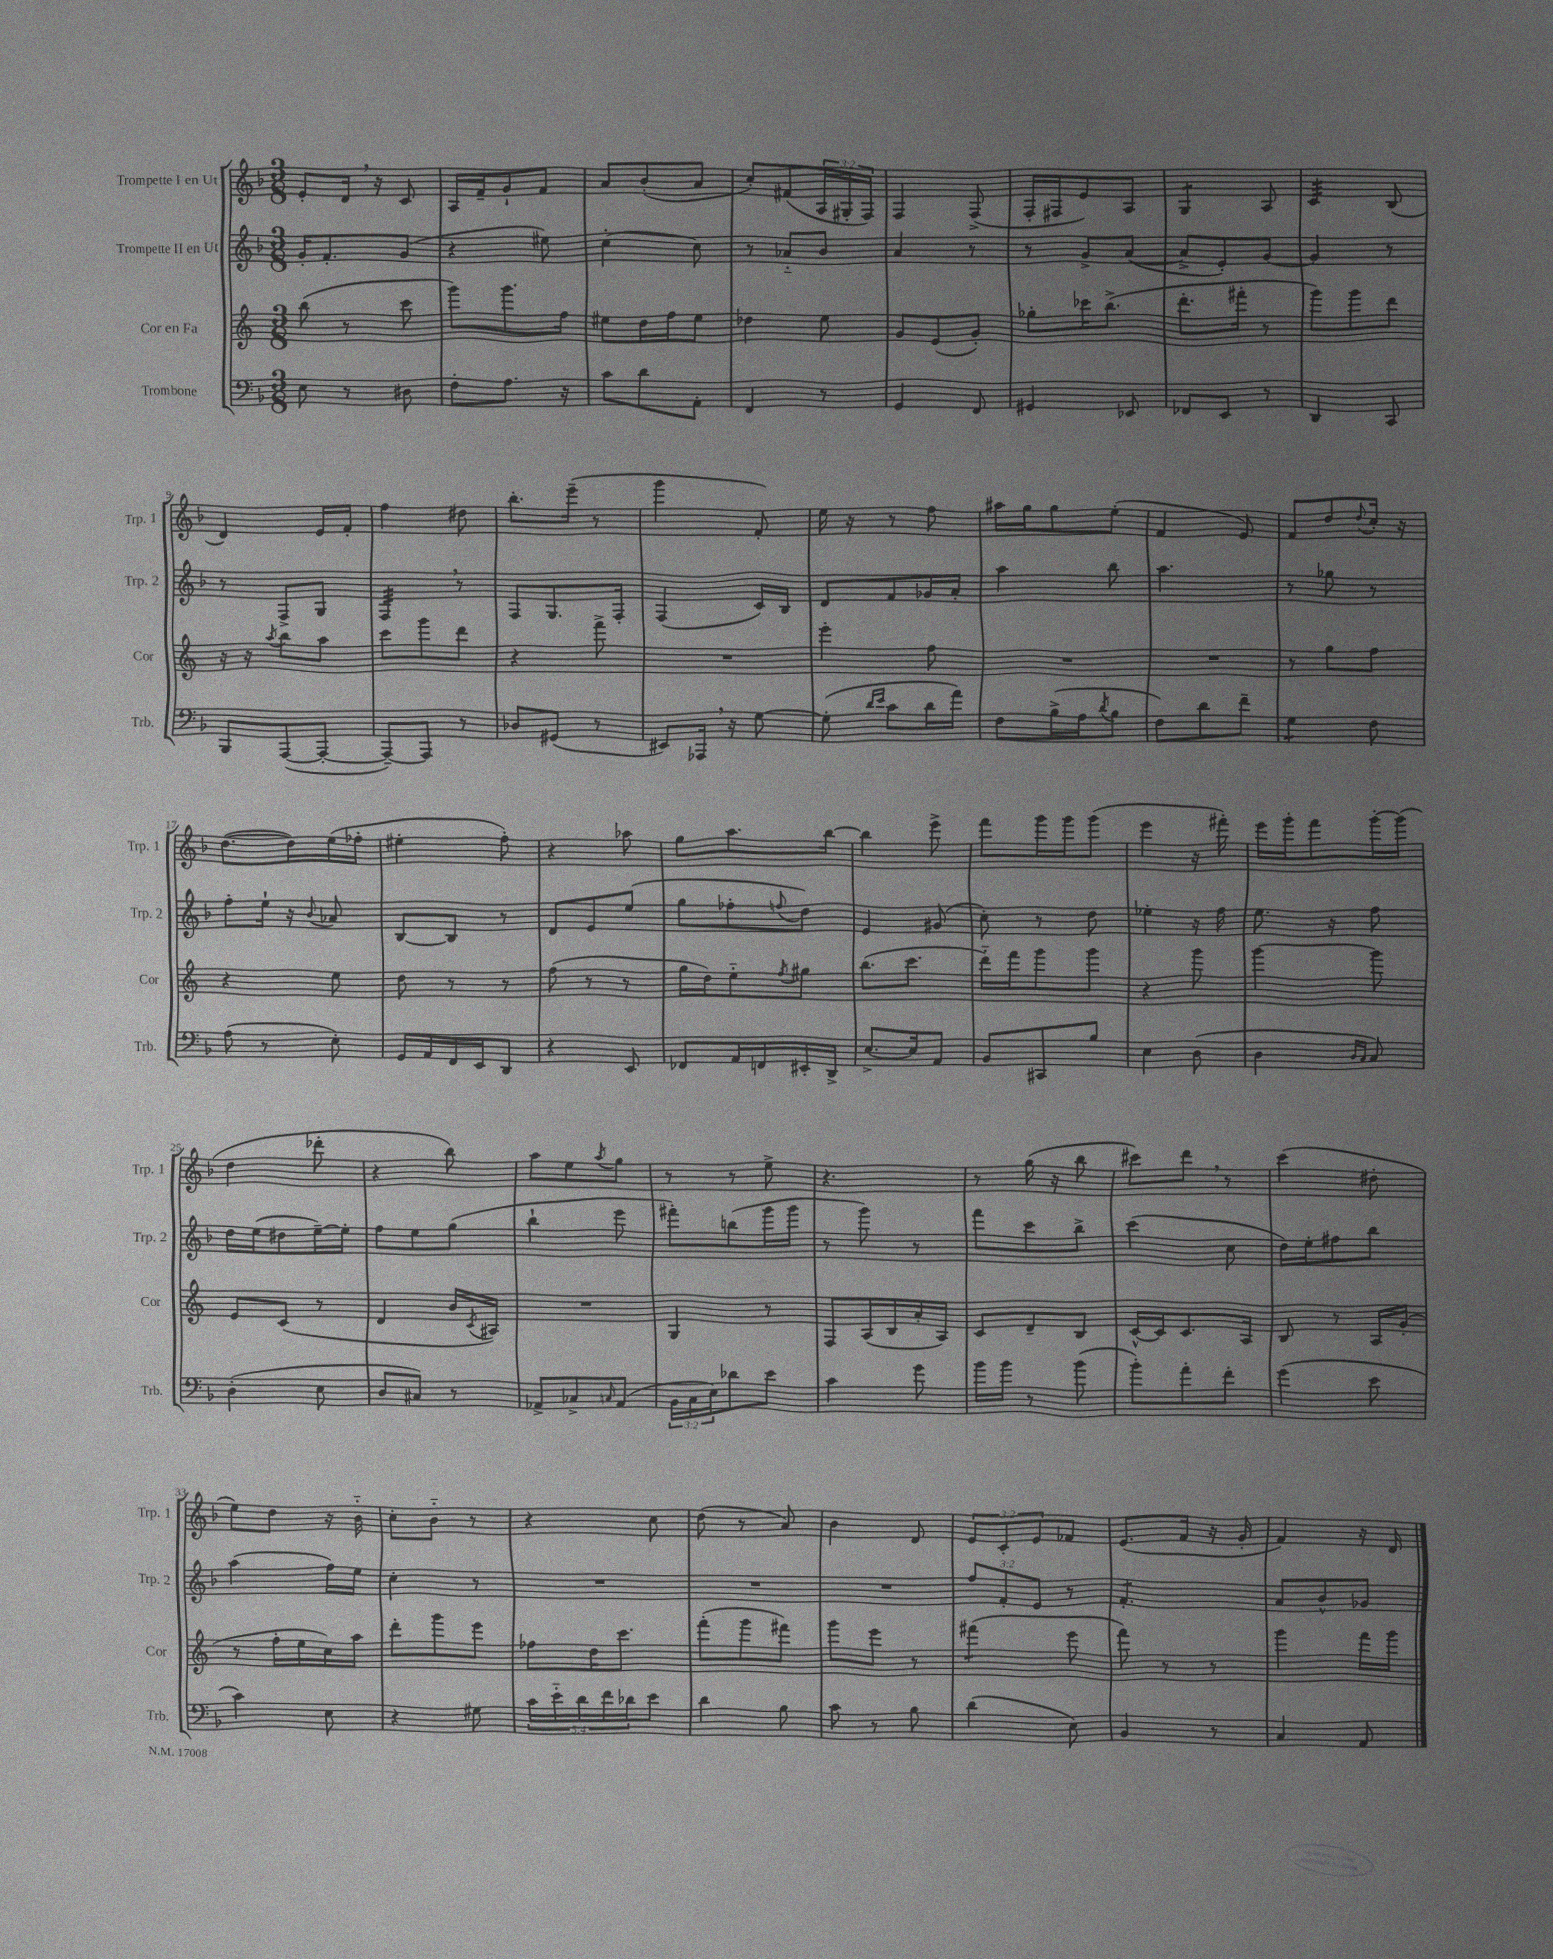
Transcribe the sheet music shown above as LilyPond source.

<<
\new StaffGroup <<
\new Staff = "s0" \with { instrumentName = "Trompette I en Ut" shortInstrumentName = "Trp. 1" } {
    \clef treble \key f \major \numericTimeSignature \time 3/8 \override Staff.TupletNumber.text = #tuplet-number::calc-fraction-text
    e'8-. d'16 \breathe r16 c'8 |
    a16 f'16-- g'8-! f'8 |
    a'8 bes'8-.( a'8 |
    c''8-.) fis'8( \tuplet 3/2 { a16 gis16-. f16) } |
    f4 f8->( |
    f16-. fis16 e'8) a8 |
    g4:8 a8 |
    c'4:32 bes8( |
    d'4) e'16 f'16-. |
    f''4 dis''8 |
    bes''8.-. e'''16--( r8 |
    g'''4 f'8-.) |
    e''16 r16 r8 f''8 |
    ais''16 g''16 g''8 e''8-.( |
    f'4 e'8) |
    f'8 d''8 \appoggiatura { d''8 } c''16-. r16 |
    d''8.~( d''16) e''16( fes''16-. |
    eis''4-. f''8-.) |
    r4 aes''8 |
    g''8 a''8. bes''16~ |
    bes''4 e'''8-> |
    f'''8 g'''16 g'''16 g'''8( |
    e'''4 r16 fis'''16-.) |
    e'''16 g'''16-. f'''8 g'''16~-. g'''16( |
    d''4 des'''8-. |
    r4 bes''8) |
    a''8 e''8 \acciaccatura { a''8 } g''8 |
    r8 r8 e''8-> |
    r4. |
    r8 g''16( r16 bes''8 |
    cis'''8) d'''8 \breathe r8 |
    c'''4( dis''8-. |
    e''8) d''8 r16 bes'16-_ |
    c''8-. bes'8-_ r8 |
    r4 c''8 |
    d''8( r8 a'8) |
    bes'4 d'8 |
    \tuplet 3/2 { e'8 c'8-. e'8 } fes'8 |
    e'8.( f'16 r16 g'16-. |
    f'4) r16 d'16 \bar "|." |
}
\new Staff = "s1" \with { instrumentName = "Trompette II en Ut" shortInstrumentName = "Trp. 2" } {
    \clef treble \key f \major \numericTimeSignature \time 3/8 \override Staff.TupletNumber.text = #tuplet-number::calc-fraction-text
    g'16-. f'8.-. g'8( |
    r4 eis''8) |
    c''4~-. c''8 |
    r8 aes'8-_ bes'8 |
    a'4 r8 |
    r8 g'8-> a'8~( |
    a'8-> e'8-.) g'8~ |
    g'4 r8 |
    r8 f8-> g8 |
    f4:32 \breathe r8 |
    f8 g8. f16-. |
    f4( c'16) bes16 |
    d'8 f'8 ges'16 a'16-. |
    a''4 bes''8 |
    a''4. |
    r8 ges''8 r8 |
    f''8-. e''16-! r16 \appoggiatura { bes'8 } aes'8 |
    bes8~ bes8 r8 |
    d'8 e'8 e''8( |
    g''8 fes''8-. \appoggiatura { f''8 } d''8) |
    e'4 gis'8( |
    c''8-.) r8 d''8 |
    ees''4-. r16 f''16 |
    e''8. r16 f''8 |
    d''16 e''16( dis''8 e''16~--) e''16-. |
    f''8 e''8 g''8( |
    bes''4-! e'''8 |
    fis'''8-.) b''8( g'''16 g'''16 |
    r8 g'''8) r8 |
    f'''8 c'''8 bes''8-> |
    c'''4( c''8 |
    d''16) e''16-. fis''8 bes''8 |
    a''4( f''16) e''16 |
    c''4-. r8 |
    R4. |
    R4. |
    R4. |
    \tuplet 3/2 { f''8 f'8-. e'8 } r8 |
    f'4.:8-. |
    a'8 bes'8-^ ges'8 \bar "|." |
}
\new Staff = "s2" \with { instrumentName = "Cor en Fa" shortInstrumentName = "Cor" } {
    \clef treble \key c \major \numericTimeSignature \time 3/8
    b''8( r8 c'''8 |
    g'''8) g'''8. f''16 |
    eis''8 d''16 f''16 eis''8 |
    des''4 e''8 |
    g'8 e'8( g'8-.) |
    ges''8-. ces'''16 b''8.->( |
    d'''8.-. fis'''16-. r8 |
    g'''8) g'''8 d'''8 |
    r16 r16 \acciaccatura { a''8 } b''8 a''8 |
    c'''8 g'''8 d'''8 |
    r4 f'''8-> |
    R4. |
    e'''4-. f''8 |
    R4. |
    R4. |
    r8 g''8 f''8 |
    r4 e''8 |
    d''8 r8 r8 |
    f''8( r8 r8 |
    g''16 d''16) e''8-_ \acciaccatura { f''8 } gis''8 |
    b''8.( c'''8. |
    d'''16-_) f'''16 g'''8 g'''8 |
    r4 g'''8 |
    g'''4~ g'''8 |
    e'8 c'8( r8 |
    d'4 b'16 \acciaccatura { c'8 } ais16) |
    R4. |
    g4 r8 |
    f8 a16( b16 a'16-. a16) |
    c'8 d'8-- b8 |
    c'16~-^ c'16 c'8. a16 |
    b8 r8 a16 g'16-.( |
    r8 f''16-. e''16 c''16) a''16 |
    d'''8-. g'''8 e'''8 |
    fes''8 d''16 c'''8. |
    f'''8-.( g'''8 fis'''8) |
    g'''8 e'''8 r8 |
    fis'''4:8( e'''8 |
    f'''8) r8 r8 |
    g'''4 f'''16 g'''16 \bar "|." |
}
\new Staff = "s3" \with { instrumentName = "Trombone" shortInstrumentName = "Trb." } {
    \clef bass \key f \major \numericTimeSignature \time 3/8 \override Staff.TupletNumber.text = #tuplet-number::calc-fraction-text
    e8 r8 dis8 |
    f8-. a8. r16 |
    c'8 d'8 a,8-. |
    f,4 r8 |
    g,4 f,8 |
    gis,4 ees,8 |
    fes,8 e,8 r8 |
    d,4 c,8 |
    bes,,8 a,,8~( a,,8~-. |
    a,,8~--) a,,8 r8 |
    des8 gis,8( r8 |
    eis,8) aes,,16 \breathe r16 g8~ |
    g8-.( \grace { d'16 e'16 } c'8 d'16 a'16) |
    f8 bes16->( a16 \acciaccatura { d'8 } bes8 |
    f8) d'8 f'8-- |
    g4:8 f8 |
    a8( r8 e8-.) |
    g,16 a,16 f,16 e,16 d,8 |
    r4 e,8 |
    fes,8 a,16 f,16 eis,16-. d,16-> |
    e8.~-> e16 a,8 |
    bes,8 cis,8 bes8 |
    e4 d8( |
    d4 \grace { d16 c16 } c8) |
    d4-.( e8 |
    d8 cis8) r8 |
    aes,8-> ces8-> \grace { c16 } aes,8( |
    \tuplet 3/2 { bes,16 c16 e16) } des'8 e'8 |
    c'4 g'8 |
    bes'16 bes'16 r8 bes'8( |
    bes'8-.) a'8-. f'8-. |
    g'4( e'8 |
    c'4) e8 |
    r4 gis8 |
    \tuplet 5/4 { c'16 e'16-_ d'16 f'16 des'16 } e'8 |
    d'4 bes8 |
    c'8 r8 bes8 |
    d'4( e8) |
    bes,4 r8 |
    c4 a,8 \bar "|." |
}
>>
>>
